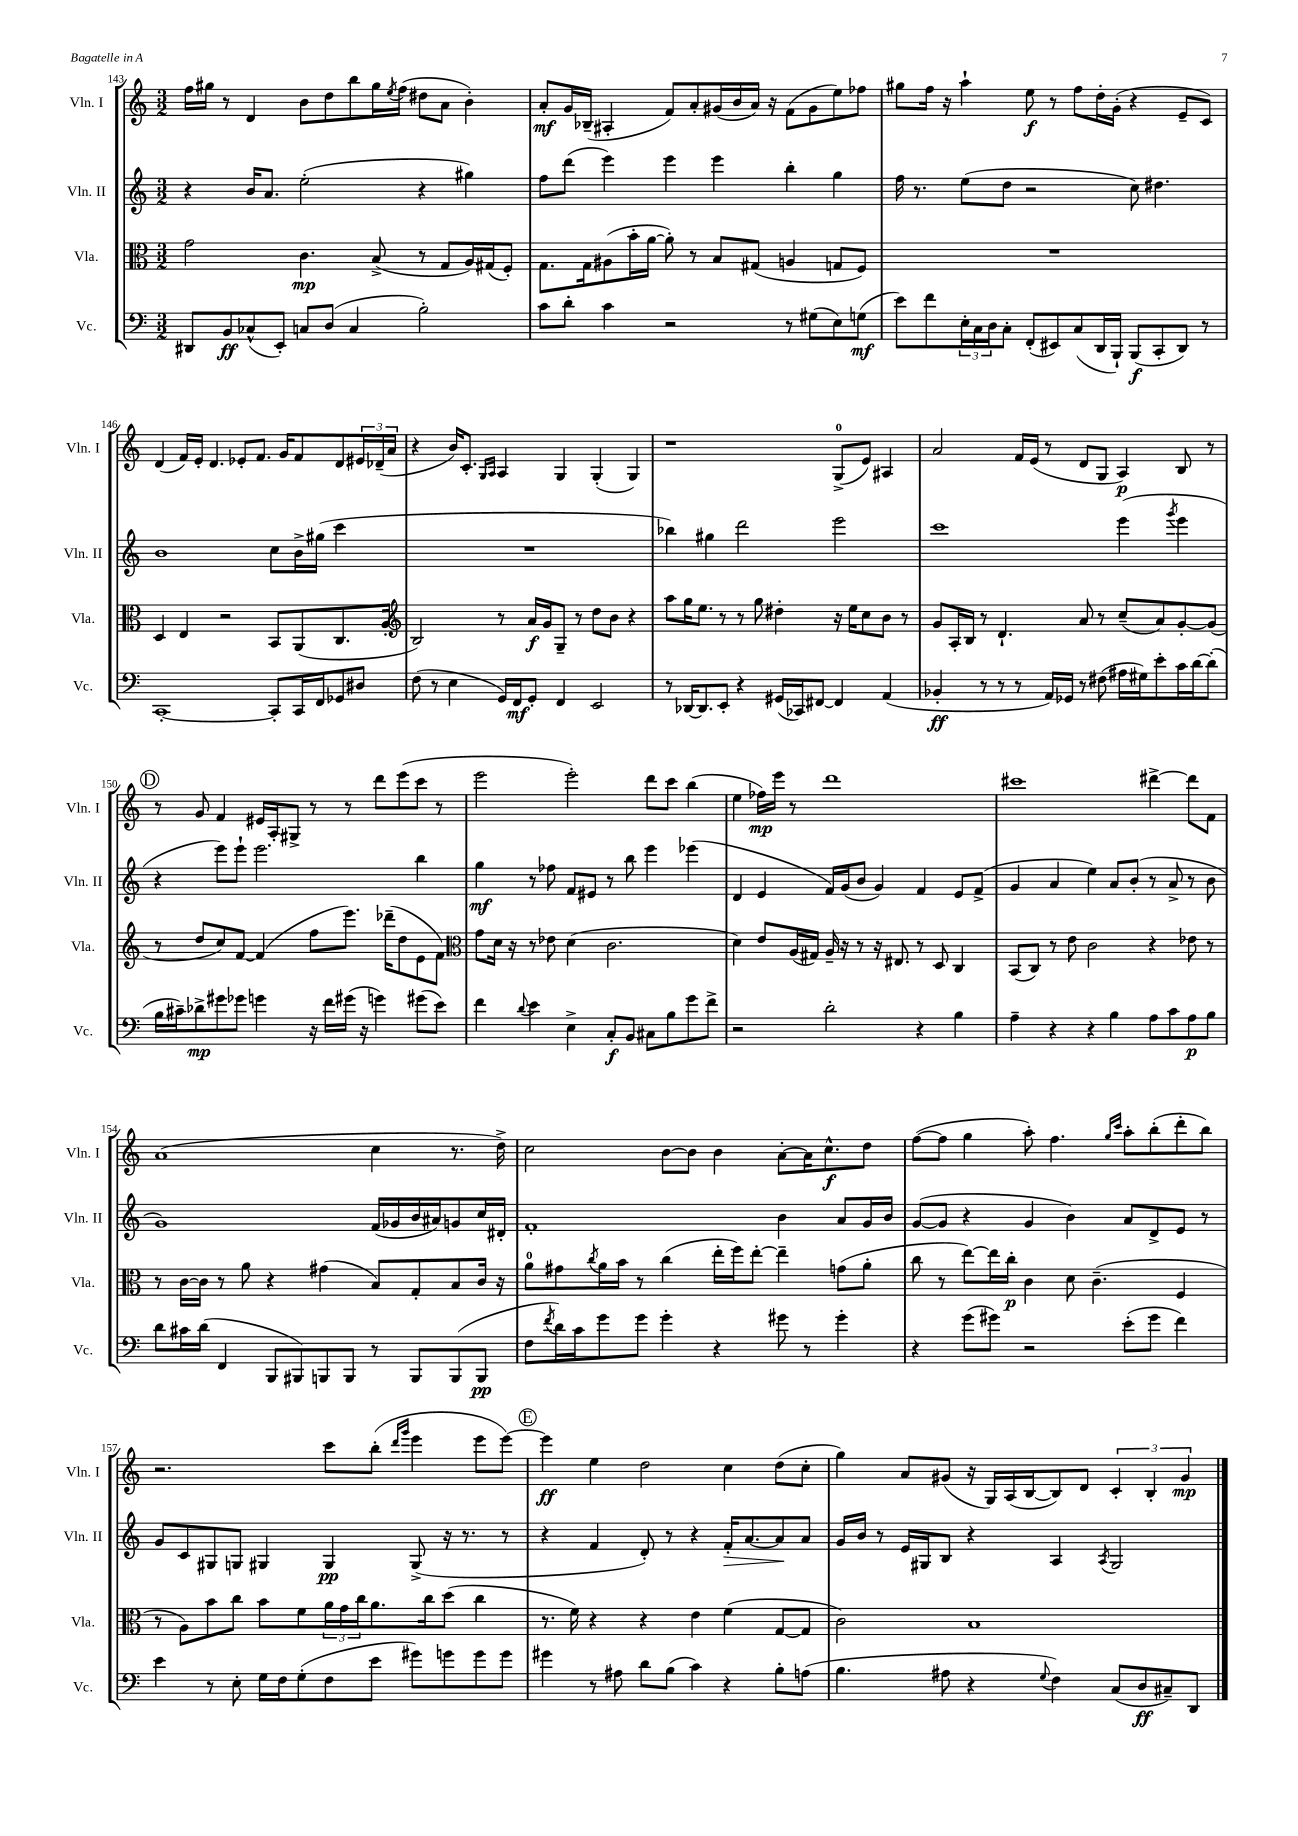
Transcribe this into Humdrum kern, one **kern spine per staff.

**kern	**dynam	**kern	**dynam	**kern	**dynam	**kern	**dynam
*part4	*part4	*part3	*part3	*part2	*part2	*part1	*part1
*staff4	*staff4	*staff3	*staff3	*staff2	*staff2	*staff1	*staff1
*I"Vc.	*	*I"Vla.	*	*I"Vln. II	*	*I"Vln. I	*
*I'Vc.	*	*I'Vla.	*	*I'Vln. II	*	*I'Vln. I	*
*clefF4	*	*clefC3	*	*clefG2	*	*clefG2	*
*k[]	*	*k[]	*	*k[]	*	*k[]	*
*M3/2	*	*M3/2	*	*M3/2	*	*M3/2	*
=143	=143	=143	=143	=143	=143	=143	=143
8DD#X/L	.	2g\	.	4r	.	16ff\LL	.
.	.	.	.	.	.	16gg#X\JJ	.
8BB/	ff	.	.	.	.	8r	.
(8C-X^^/	.	.	.	16b/KL	.	4d/	.
.	.	.	.	8.a/J	.	.	.
8EE'/J)	.	.	.	.	.	.	.
8Cn/L	.	4.c\	mp	(2ee'\	.	8b\L	.
(8D/J	.	.	.	.	.	8dd\	.
4C/	.	.	.	.	.	8bb\	.
.	.	(8B^/	.	.	.	16gg#\L	.
.	.	.	.	.	.	8qee/	.
.	.	.	.	.	.	(16ff\JJ	.
2B'\)	.	8r	.	4r	.	8dd#X\L	.
.	.	8G/L	.	.	.	8a\J	.
.	.	16A/L)	.	4gg#X\)	.	4b'\)	.
.	.	(16G#X/J	.	.	.	.	.
.	.	8F'/J)	.	.	.	.	.
=144	=144	=144	=144	=144	=144	=144	=144
8c\L	.	8.G\L	.	8ff\L	.	8a'/L	mf
8d'\J	.	.	.	(8ddd\J	.	16g/L	.
.	.	16G\k	.	.	.	(16B-X~/JJ	.
4c\	.	(8A#X\	.	4eee\)	.	4A#X'/	.
.	.	16b'\L	.	.	.	.	.
.	.	[16a\JJ	.	.	.	.	.
2r	.	8a'\])	.	4eee\	.	8f/L)	.
.	.	8r	.	.	.	8a'/	.
.	.	8B/L	.	4eee\	.	(16g#X/L	.
.	.	.	.	.	.	16b/	.
.	.	(8G#X/J	.	.	.	16a/JJ)	.
.	.	.	.	.	.	16r	.
8r	.	4An/	.	4bb'\	.	(8f\L	.
(8G#X\L	.	.	.	.	.	8g#\	.
8E\)	.	8Gn/L	.	4gg\	.	8ee\)	.
(8Gn\J	mf	8F/J)	.	.	.	8ff-X\J	.
=145	=145	=145	=145	=145	=145	=145	=145
8e\L)	.	1.r	.	16ff\	.	8gg#X\L	.
.	.	.	.	8.r	.	.	.
8f\	.	.	.	.	.	16ff\Jk	.
.	.	.	.	.	.	16r	.
24E'\L	.	.	.	(8ee\L	.	4aa`\	.
24C\	.	.	.	.	.	.	.
24D\J	.	.	.	.	.	.	.
8C'\J	.	.	.	8dd\J	.	.	.
(8FF'/L	.	.	.	2r	.	8ee\	f
8EE#X/)	.	.	.	.	.	8r	.
(8C/	.	.	.	.	.	8ff\L	.
16DD/L	.	.	.	.	.	16dd'\L	.
16BBB`/JJ)	.	.	.	.	.	(16g'\JJ	.
(8BBB/L	f	.	.	8cc\)	.	4r	.
8CC'/	.	.	.	4.dd#X\	.	.	.
8DD/J)	.	.	.	.	.	8e~/L	.
8r	.	.	.	.	.	8c/J)	.
!!LO:LB:g=z
=146	=146	=146	=146	=146	=146	=146	=146
[1CC'	.	4D/	.	1b	.	(4d/	.
.	.	4E/	.	.	.	16f/LL)	.
.	.	.	.	.	.	16e'/JJ	.
.	.	.	.	.	.	4.d/	.
.	.	2r	.	.	.	.	.
.	.	.	.	.	.	8e-X'/L	.
.	.	.	.	.	.	8.f/J	.
8CC'/L]	.	8BB/L	.	8cc\L	.	.	.
.	.	.	.	.	.	16g/KL	.
16CC/L	.	(8AA/	.	16b^\L	.	8f/	.
16FF/J	.	.	.	(16gg#X\JJ	.	.	.
8GG-X/	.	8.C/	.	4ccc\	.	8d/	.
8D#X/J	.	.	.	.	.	24e#X/L	.
.	.	.	.	.	.	(24d-X~/	.
.	.	16A'/Jk	.	.	.	.	.
.	.	.	.	.	.	24a/JJ	.
=147	=147	=147	=147	=147	=147	=147	=147
*	*	*clefG2	*	*	*	*	*
(8F\	.	2B/)	.	1.r	.	4r	.
8r	.	.	.	.	.	.	.
4E\	.	.	.	.	.	16b/KL)	.
.	.	.	.	.	.	8.c'/J	.
.	.	.	.	.	.	16qqG/LL	.
.	.	.	.	.	.	16qqA/JJ	.
16GG/LL)	.	8r	.	.	.	4A/	.
16FF/J	mf	.	.	.	.	.	.
8GG'/J	.	16a/LL	f	.	.	.	.
.	.	16g/J	.	.	.	.	.
4FF/	.	8G~/J	.	.	.	4G/	.
.	.	8r	.	.	.	.	.
2EE/	.	8dd\L	.	.	.	(4G'/	.
.	.	8b\J	.	.	.	.	.
.	.	4r	.	.	.	4G/)	.
=148	=148	=148	=148	=148	=148	=148	=148
8r	.	8aa\L	.	4bb-X\)	.	1r	.
[16DD-X/KL	.	16gg\K	.	.	.	.	.
8.DD-/]	.	8.ee\J	.	.	.	.	.
.	.	.	.	4gg#X\	.	.	.
8EE'/J	.	8r	.	.	.	.	.
4r	.	8r	.	2ddd\	.	.	.
.	.	8gg\	.	.	.	.	.
(16GG#X/LL	.	4dd#X'\	.	.	.	.	.
16CC-X/J)	.	.	.	.	.	.	.
[8FF#X/J	.	.	.	.	.	.	.
4FF#/]	.	16r	.	2eee\	.	(8G^/L	.
.	.	16ee\KL	.	.	.	.	.
.	.	8cc\	.	.	.	8e/J)	.
(4AA/	.	8b\J	.	.	.	4A#X/	.
.	.	8r	.	.	.	.	.
=149	=149	=149	=149	=149	=149	=149	=149
4BB-X'/	ff	8g/L	.	1ccc	.	2a/	.
.	.	16A'/L	.	.	.	.	.
.	.	16B/JJ	.	.	.	.	.
8r	.	8r	.	.	.	.	.
8r	.	4.d`/	.	.	.	.	.
8r	.	.	.	.	.	16f/LL	.
.	.	.	.	.	.	(16e/JJ	.
16AA/LL)	.	.	.	.	.	8r	.
16GG-X/JJ	.	.	.	.	.	.	.
8r	.	8a/	.	.	.	8d/L	.
(8F#X\	.	8r	.	.	.	8G/J	.
16A#X\LL	.	(8cc~/L	.	(4eee\	.	4A/)	p
16G#X\J)	.	.	.	.	.	.	.
8e'\	.	8a/)	.	.	.	.	.
.	.	.	.	8qggg/	.	.	.
16c\L	.	[8g'/	.	4eee\	.	8B/	.
[16d\J	.	.	.	.	.	.	.
(8d'\J]	.	(8g/J]	.	.	.	8r	.
!!LO:LB:g=z
!!LO:REH:place=s1:t=D
=150	=150	=150	=150	=150	=150	=150	=150
16B\LL	.	8r	.	4r	.	8r	.
16c#X~\J)	.	.	.	.	.	.	.
8d-X^\	mp	8dd/L	.	.	.	8g/	.
8g#X\	.	8cc/)	.	8eee\L)	.	4f/	.
8g-X\J	.	[8f/J	.	8eee`\J	.	.	.
4gn\	.	(4f/]	.	2.eee\	.	16e#X/LL	.
.	.	.	.	.	.	16A'/J	.
.	.	.	.	.	.	8G#X^/J	.
16r	.	8ff\L	.	.	.	8r	.
16f\LL	.	.	.	.	.	.	.
(16g#X\JJ	.	8.eee\J)	.	.	.	8r	.
16r	.	.	.	.	.	.	.
4gn\)	.	.	.	.	.	8ddd\L	.
.	.	(16ddd-X~\KL	.	.	.	.	.
.	.	8dd\	.	.	.	(8eee\	.
(8g#X\L	.	8e\	.	4bb\	.	8ccc\J	.
8e\J)	.	8f\J)	.	.	.	8r	.
=151	=151	=151	=151	=151	=151	=151	=151
*	*	*clefC3	*	*	*	*	*
4f\	.	8g\L	.	4gg\	mf	2eee\	.
.	.	16d\Jk	.	.	.	.	.
.	.	16r	.	.	.	.	.
8qqd/	.	.	.	.	.	.	.
4e\	.	8r	.	8r	.	.	.
.	.	8e-X\	.	8ff-X\	.	.	.
4E^\	.	(4d\	.	8f/L	.	2eee'\)	.
.	.	.	.	8e#X/J	.	.	.
8C'/L	f	2.c\	.	8r	.	.	.
8BB/J	.	.	.	8bb\	.	.	.
8C#X\L	.	.	.	4eee\	.	8ddd\L	.
8B\	.	.	.	.	.	8ccc\J	.
8g\	.	.	.	(4eee-X\	.	(4bb\	.
8f^\J	.	.	.	.	.	.	.
=152	=152	=152	=152	=152	=152	=152	=152
2r	.	4d\)	.	4d/	.	4ee\	.
.	.	8e/L	.	4e/	.	16ff-X\LL)	mp
.	.	.	.	.	.	16eee\JJ	.
.	.	(16A/L	.	.	.	8r	.
.	.	16G#X/JJ)	.	.	.	.	.
2d'\	.	16A~/	.	16f/LL)	.	1ddd	.
.	.	16r	.	(16g/J	.	.	.
.	.	8r	.	8b/J	.	.	.
.	.	16r	.	4g/)	.	.	.
.	.	8.E#X/	.	.	.	.	.
4r	.	8r	.	4f/	.	.	.
.	.	8D/	.	.	.	.	.
4B\	.	4C/	.	8e/L	.	.	.
.	.	.	.	(8f^/J	.	.	.
=153	=153	=153	=153	=153	=153	=153	=153
4A~\	.	(8BB/L	.	4g/	.	1ccc#X	.
.	.	8C/J)	.	.	.	.	.
4r	.	8r	.	4a/	.	.	.
.	.	8e\	.	.	.	.	.
4r	.	2c\	.	4ee\)	.	.	.
4B\	.	.	.	8a/L	.	.	.
.	.	.	.	(8b'/J	.	.	.
8A\L	.	4r	.	8r	.	[4ddd#X^\	.
8c\	.	.	.	8a^/	.	.	.
8A\	p	8e-X\	.	8r	.	8ddd#\L]	.
8B\J	.	8r	.	8b\	.	8f\J	.
!!LO:LB:g=z
=154	=154	=154	=154	=154	=154	=154	=154
8d\L	.	8r	.	1g)	.	(1a	.
16c#X\L	.	[16c\LL	.	.	.	.	.
(16d\JJ	.	16c\JJ]	.	.	.	.	.
4FF/	.	8r	.	.	.	.	.
.	.	8a\	.	.	.	.	.
8BBB/L	.	4r	.	.	.	.	.
8BBB#X/)	.	.	.	.	.	.	.
8BBBn/	.	(4g#X\	.	.	.	.	.
8BBB/J	.	.	.	.	.	.	.
8r	.	8B/L)	.	(16f/LL	.	4cc\	.
.	.	.	.	16g-X/	.	.	.
8BBB/L	.	8G'/	.	16b/	.	.	.
.	.	.	.	16a#X/J)	.	.	.
(8BBB/	.	8B/	.	8gn/	.	8.r	.
8BBB/J	pp	16c/Jk	.	16cc/L	.	.	.
.	.	16r	.	16d#X'/JJ	.	16dd^\)	.
=155	=155	=155	=155	=155	=155	=155	=155
8F\L	.	8a\L	.	1f'	.	2cc\	.
8qf/	.	.	.	.	.	.	.
16d\L)	.	8g#X\	.	.	.	.	.
16c\J	.	.	.	.	.	.	.
.	.	8qcc/	.	.	.	.	.
8g\	.	16a\L	.	.	.	.	.
.	.	16b\JJ	.	.	.	.	.
8g\J	.	8r	.	.	.	.	.
4g'\	.	(4cc\	.	.	.	[8b\L	.
.	.	.	.	.	.	8b\J]	.
4r	.	16ee'\LL	.	.	.	4b\	.
.	.	16ff\J)	.	.	.	.	.
.	.	[8ee'\J	.	.	.	.	.
8g#X\	.	4ee~\]	.	4b\	.	[8a'\L	.
8r	.	.	.	.	.	16a\K]	.
.	.	.	.	.	.	8.cc^^\	f
4g#'\	.	(8gn\L	.	8a/L	.	.	.
.	.	8a'\J	.	16g/L	.	8dd\J	.
.	.	.	.	16b/JJ	.	.	.
=156	=156	=156	=156	=156	=156	=156	=156
4r	.	8cc\	.	([8g/L	.	([8ff\L	.
.	.	8r	.	8g/J]	.	8ff\J]	.
(8g\L	.	[8ee\L)	.	4r	.	4gg\	.
8g#X\J)	.	16ee\L]	.	.	.	.	.
.	.	16cc'\JJ	p	.	.	.	.
2r	.	4c\	.	4g/	.	8aa'\)	.
.	.	.	.	.	.	4.ff\	.
.	.	8d\	.	4b\)	.	.	.
.	.	(4.c~\	.	.	.	.	.
.	.	.	.	.	.	16qqgg/LL	.
.	.	.	.	.	.	16qqccc/JJ	.
(8e'\L	.	.	.	8a/L	.	8aa'\L	.
8g#\J	.	.	.	8d^/	.	(8bb'\	.
4f\)	.	4F/	.	8e/J	.	8ddd'\	.
.	.	.	.	8r	.	8bb\J)	.
!!LO:LB:g=z
=157	=157	=157	=157	=157	=157	=157	=157
4e\	.	8r	.	8g/L	.	2.r	.
.	.	8A\L)	.	8c/	.	.	.
8r	.	8b\	.	8G#X/	.	.	.
8E'\	.	8cc\J	.	8Gn/J	.	.	.
16G\LL	.	8b\L	.	4G#X/	.	.	.
16F\J	.	.	.	.	.	.	.
(8G'\	.	8f\	.	.	.	.	.
8F\	.	24a\L	.	4G#/	pp	8ccc\L	.
.	.	24g\	.	.	.	.	.
.	.	24cc\J	.	.	.	.	.
8e\J	.	8.a\	.	.	.	(8bb'\J	.
.	.	.	.	.	.	16qqddd/LL	.
.	.	.	.	.	.	16qqggg/JJ	.
8g#X\L)	.	.	.	(8G#^/	.	4eee\	.
.	.	16cc\k	.	.	.	.	.
8gn\	.	(8dd\J	.	16r	.	.	.
.	.	.	.	8.r	.	.	.
8g\	.	4cc\	.	.	.	8eee\L	.
8g\J	.	.	.	8r	.	[8eee\J)	.
!!LO:REH:place=s1:t=E
=158	=158	=158	=158	=158	=158	=158	=158
4g#X\	.	8.r	.	4r	.	4eee\]	ff
.	.	16f\)	.	.	.	.	.
8r	.	4r	.	4f/	.	4ee\	.
8A#X\	.	.	.	.	.	.	.
8d\L	.	4r	.	8d'/)	.	2dd\	.
(8B\J	.	.	.	8r	.	.	.
4c\)	.	4e\	.	4r	.	.	.
!	!	!	!	!	!LO:HP:b	!	!
4r	.	(4f\	.	16f'/KL	>	4cc\	.
.	.	.	.	[8.a/	.	.	.
8B'\L	.	[8G/L	.	8a/]	.	(8dd\L	.
(8An\J	.	8G/J]	.	8a/J	]	8cc'\J	.
=159	=159	=159	=159	=159	=159	=159	=159
4.B\	.	2c\)	.	16g/LL	.	4gg\)	.
.	.	.	.	16b/JJ	.	.	.
.	.	.	.	8r	.	.	.
.	.	.	.	16e/LL	.	8a/L	.
.	.	.	.	16G#X/J	.	.	.
8A#X\	.	.	.	8B/J	.	(8g#X/J	.
4r	.	1B	.	4r	.	16r	.
.	.	.	.	.	.	16G/LL)	.
.	.	.	.	.	.	(16A/	.
.	.	.	.	.	.	[16B/J	.
8qqG/	.	.	.	.	.	.	.
4F\)	.	.	.	4A/	.	8B/])	.
.	.	.	.	.	.	8d/J	.
.	.	.	.	8qA/	.	.	.
(8C/L	.	.	.	2G#/	.	6c'/	.
8D/	ff	.	.	.	.	.	.
.	.	.	.	.	.	6B'/	.
8C#X~/)	.	.	.	.	.	.	.
.	.	.	.	.	.	6g#/	mp
8DD/J	.	.	.	.	.	.	.
==	==	==	==	==	==	==	==
*-	*-	*-	*-	*-	*-	*-	*-
